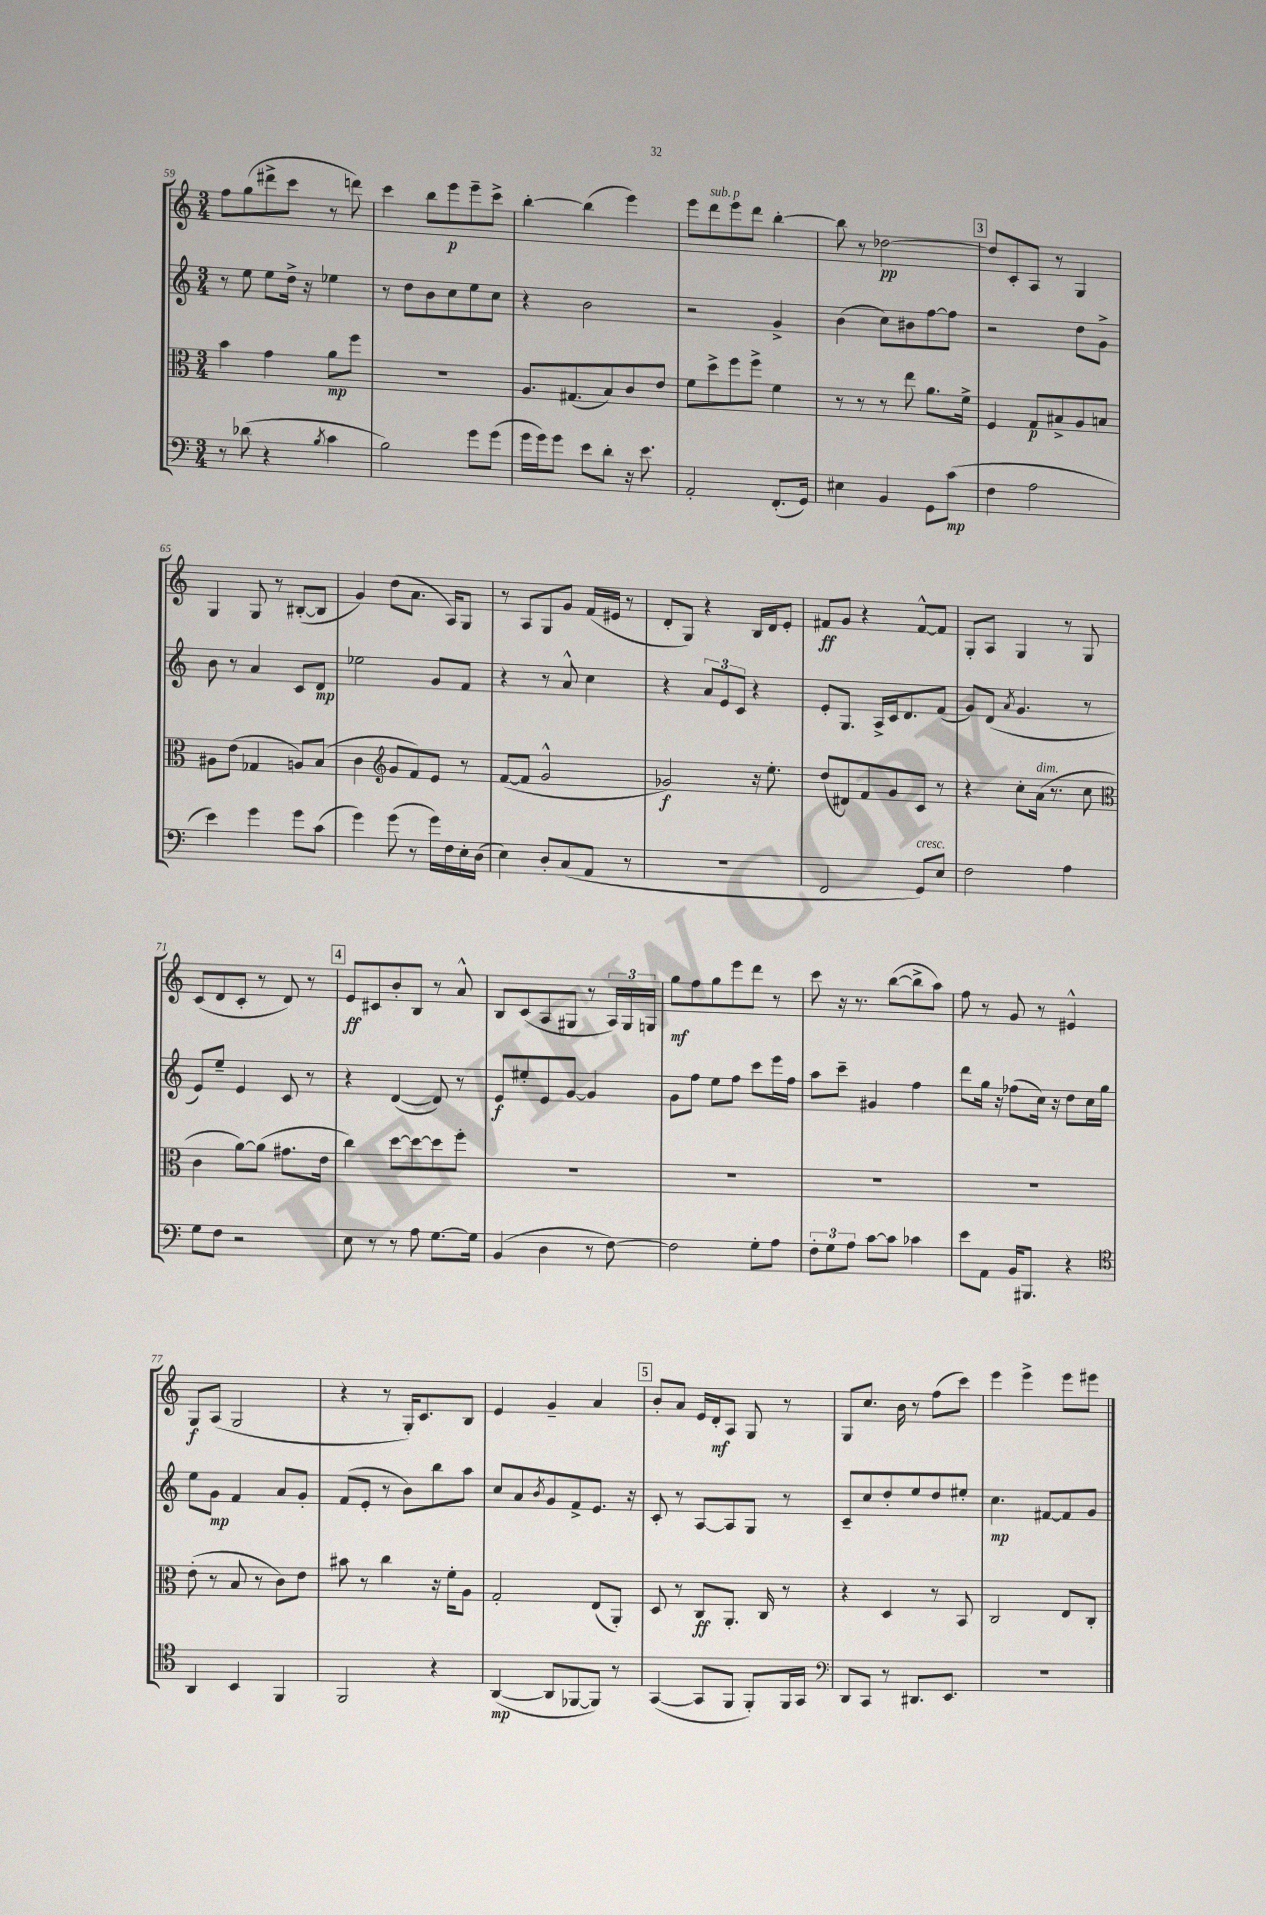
<<
\new StaffGroup <<
\new Staff = "s0" {
    \clef treble \key c \major \numericTimeSignature \time 3/4
    f''8 g''8( dis'''8-> c'''8 r8 d'''8) |
    c'''4 b''8 e'''8\p e'''8-- c'''8-> |
    b''4~-. b''4( e'''4) |
    e'''8 d'''8^\markup { \italic "sub. p" } e'''8 d'''8 b''4~-. |
    b''8 r8 des''2~\pp |
    \mark \markup { \box "3" } des''8 c'8-. a8 r8 g4 |
    g4 g8 r8 bis8~-.( bis8 |
    g'4) d''8( a'8. a16) g8 |
    r8 a8 g8 g'8 f'16( eis'16 r8 |
    d'8-. g8) r4 b16 d'16 e'8-. |
    fis'8\ff g'8 r4 fis'8~-^ fis'8 |
    g8-. a8 g4 r8 g8 |
    c'8( d'8 c'8-. r8 d'8) r8 |
    \mark \markup { \box "4" } e'8\ff cis'8 b'8-. b8 r8 a'8-^ |
    b8 c'8( a8 gis8 r8 \tuplet 3/2 { a16) gis16 g16 } |
    g''8\mf f''8 g''8 e'''8 d'''8 r8 |
    c'''8 r16 r8. b''8~( b''8-> a''8) |
    f''8 r8 g'8 r8 eis'4-^ |
    g8\f a8( g2 |
    r4 r8 g16-.) c'8. b8 |
    e'4 g'4-- a'4 |
    \mark \markup { \box "5" } b'8-. a'8 e'16 d'16-.\mf a8 g8 r8 |
    g8 c''8. b'16 r8 f''8( c'''8) |
    e'''4 e'''4-> e'''8 eis'''8 \bar "|." |
}
\new Staff = "s1" {
    \clef treble \key c \major \numericTimeSignature \time 3/4
    r8 e''8 e''8 d''16-> r16 ees''4 |
    r8 d''8 b'8 c''8 e''8 c''8 |
    r4 b'2 |
    r2 g'4-> |
    b'4( c''8) bis'8 f''8~ f''8 |
    \mark \markup { \box "3" } r2 d''8 g'8-> |
    b'8 r8 a'4 c'8 d'8\mp |
    ees''2 g'8 f'8 |
    r4 r8 a'8-^ c''4 |
    r4 \tuplet 3/2 { a'8 e'8 c'8 } r4 |
    e'8-. g8. a16-> c'16 d'8. f'8( |
    g'8) d'8( \acciaccatura { a'8 } g'4. r8 |
    e'8) e''8-- e'4 c'8 r8 |
    \mark \markup { \box "4" } r4 d'4~( d'8) r8 |
    e'8\f eis''8-. e'8 g'8~ g'4 |
    g'8 f''8 e''8 f''8 c'''8 e'''16 f''16 |
    a''8 c'''8-- gis'4 f''4 |
    d'''8 g''16 r16 fes''8( c''16) r16 d''8 c''16 g''16 |
    e''8 g'8\mp f'4 a'8 g'8-. |
    f'8( e'8-. r8 b'8) b''8 a''8 |
    c''8 a'8 \acciaccatura { b'8 } g'8 f'8-> e'8. r16 |
    \mark \markup { \box "5" } c'8-. r8 a8~ a8 g8 r8 |
    c'8-- c''8 d''8-. e''8 d''8 eis''8-. |
    c''4.\mp fis'8~ fis'8 g'8 \bar "|." |
}
\new Staff = "s2" {
    \clef alto \key c \major \numericTimeSignature \time 3/4
    b'4 g'4 a'8\mp f''8 |
    R2. |
    a8. gis8.( b8) c'8 e'8 |
    f'8 d''8-> f''8 f''8-> f'4 |
    r8 r8 r8 e''8 a'8. f'16-> |
    \mark \markup { \box "3" } f4 g8\p bis8-> a8 b8 |
    ais8 e'8( ges4 a8) b8( |
    c'4 \clef treble g'8 f'8) e'8 r8 |
    f'8~( f'8 g'2-^ |
    ges'2\f) r16 e''8.-. |
    d''8( dis'8) f'8 g'8 c'8 r8 |
    r4 c''8-. a'16^\markup { \italic "dim." }( r8. c''8 |
    \clef alto c'4 a'8~) a'8( gis'8. e'16 |
    \mark \markup { \box "4" } c''4) d''8~ d''8~ d''8 f''8-. |
    R2. |
    R2. |
    R2. |
    R2. |
    e'8-.( r8 b8 r8 c'8) e'8 |
    bis'8 r8 c''4 r16 f'16-. a8 |
    g2-. e8( a,8-.) |
    \mark \markup { \box "5" } d8 r8 c8\ff a,8.-. c16 r8 |
    r4 d4 r8 b,8 |
    c2 e8 c8-. \bar "|." |
}
\new Staff = "s3" {
    \clef bass \key c \major \numericTimeSignature \time 3/4
    r8 des'8( r4 \acciaccatura { b8 } c'4 |
    b2) g'8 g'8( |
    g'16 g'16) g'8 e'8 d'8-. r16 e'8. |
    a,2-. f,8.-.( g,16) |
    eis4 b,4 g,8 c'8\mp( |
    \mark \markup { \box "3" } f4 a2 |
    e'4) g'4 g'8 c'8( |
    g'4) g'8( r8 g'16) f16 e16-. d16( |
    e4) d8-. c8( a,8 r8 |
    R2. |
    f,2 g,8^\markup { \italic "cresc." }) e8 |
    f2 a4 |
    g8 f8 r2 |
    \mark \markup { \box "4" } e8 r8 r8 a8 g8.~ g16 |
    b,4( d4 r8 f8~) |
    f2 g8-. a8 |
    \tuplet 3/2 { f8-. g8 a8 } c'8~ c'8 ces'4 |
    e'8 a,8 b,16 bis,,8. r4 |
    \clef tenor a,4 b,4 f,4 |
    f,2 r4 |
    a,4~\mp( a,8 fes,8~ fes,8) r8 |
    \mark \markup { \box "5" } g,4~( g,8 f,8 f,8-.) f,16 g,16 |
    \clef bass d,8 c,8 r8 dis,8. e,8. |
    R2. \bar "|." |
}
>>
>>
\layout { \context { \Score currentBarNumber = #59 } }
